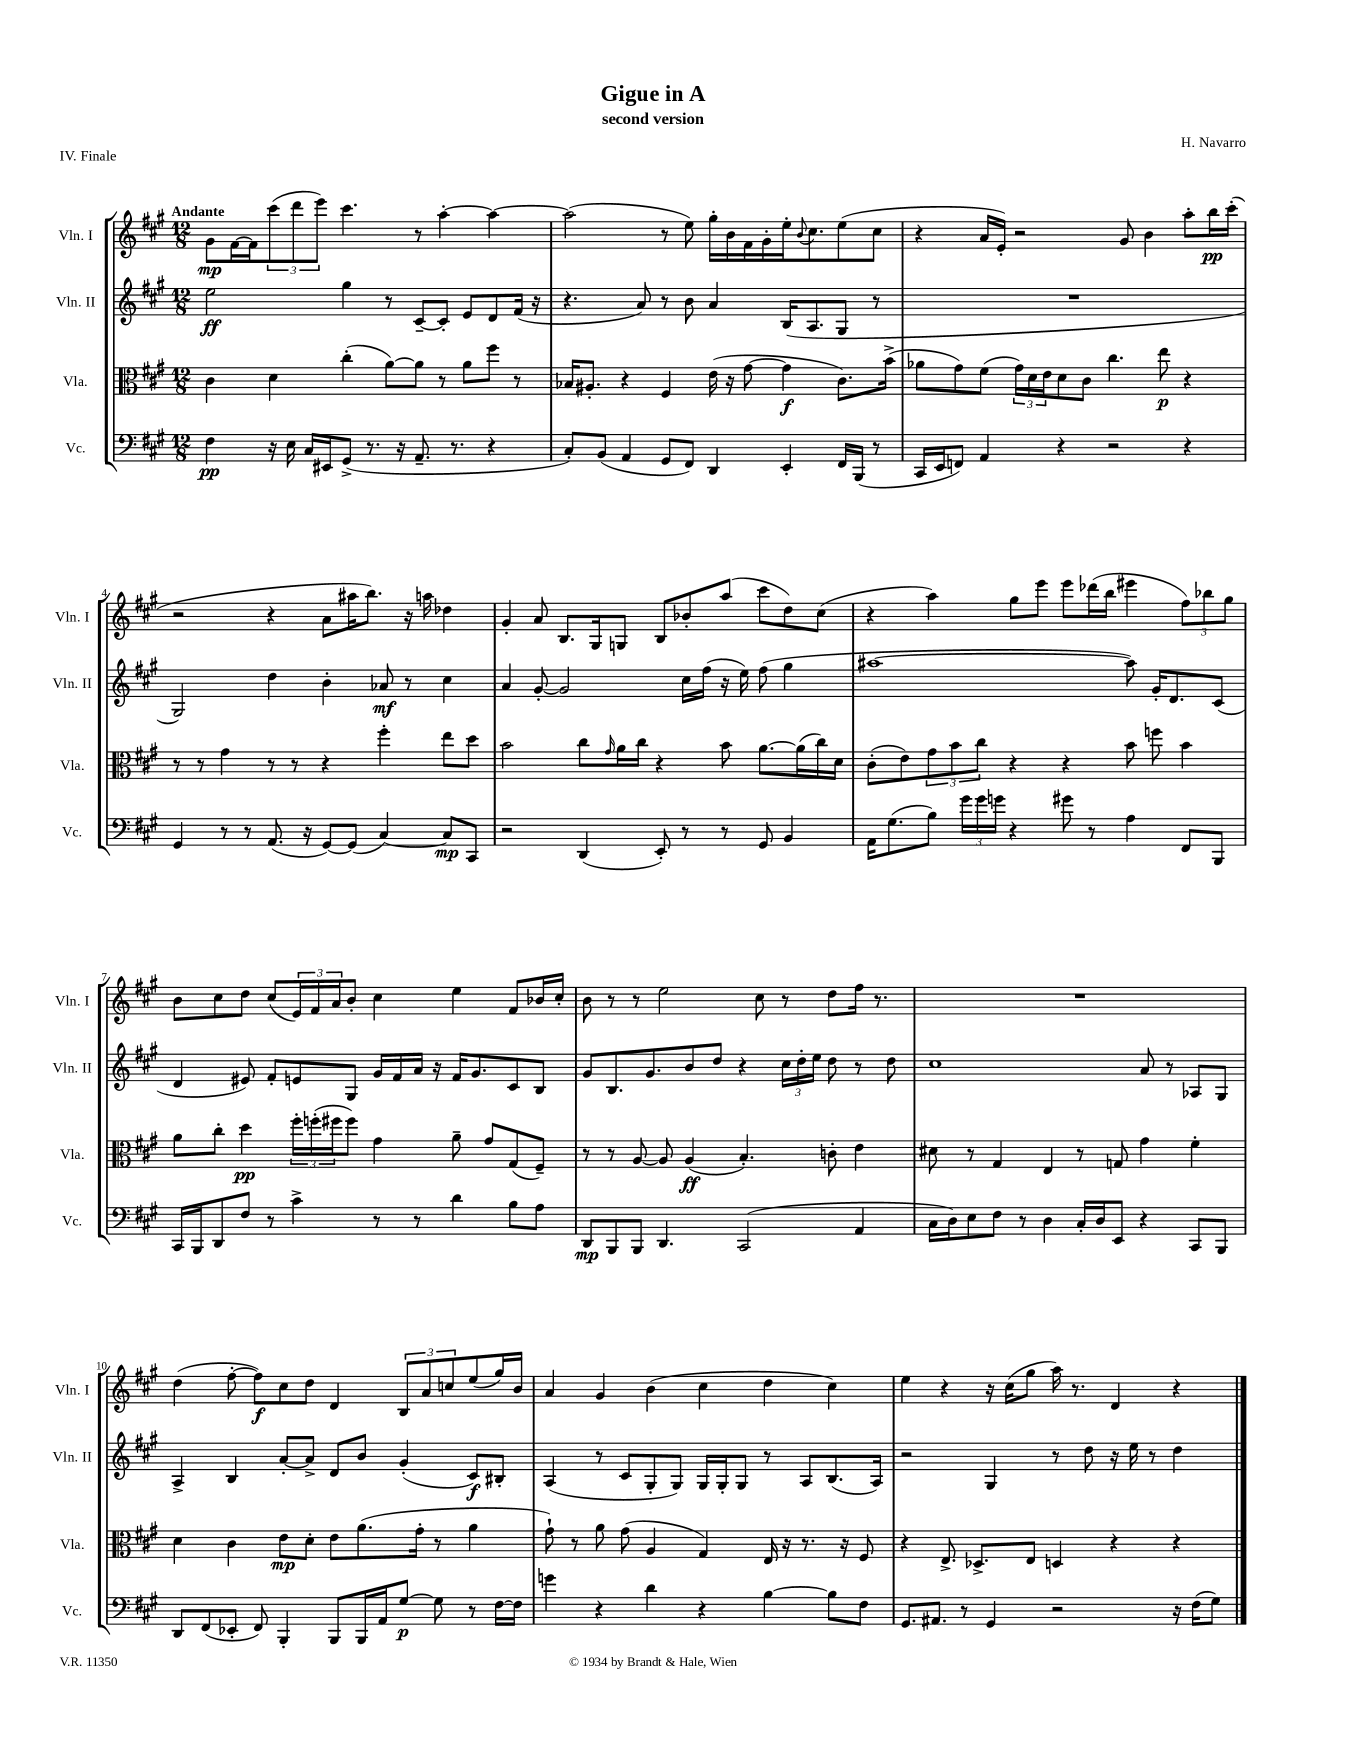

**kern	**dynam	**kern	**dynam	**kern	**dynam	**kern	**dynam
*part4	*part4	*part3	*part3	*part2	*part2	*part1	*part1
*staff4	*staff4	*staff3	*staff3	*staff2	*staff2	*staff1	*staff1
*I"Vc.	*	*I"Vla.	*	*I"Vln. II	*	*I"Vln. I	*
*I'Vc.	*	*I'Vla.	*	*I'Vln. II	*	*I'Vln. I	*
*clefF4	*	*clefC3	*	*clefG2	*	*clefG2	*
*k[f#c#g#]	*	*k[f#c#g#]	*	*k[f#c#g#]	*	*k[f#c#g#]	*
*M12/8	*	*M12/8	*	*M12/8	*	*M12/8	*
=1	=1	=1	=1	=1	=1	=1	=1
!	!	!	!	!	!	!LO:TX:a:B:t=Andante	!
4F#\	pp	4c#\	.	2ee\	ff	8g#\L	mp
.	.	.	.	.	.	[16f#\L	.
.	.	.	.	.	.	16f#\J]	.
16r	.	4d\	.	.	.	(12ccc#\	.
16E\	.	.	.	.	.	.	.
.	.	.	.	.	.	12ddd\	.
16C#/LL	.	.	.	.	.	.	.
.	.	.	.	.	.	12eee\J)	.
16EE#X/J	.	.	.	.	.	.	.
(8GG#^/J	.	(4cc#'\	.	4gg#\	.	4.ccc#\	.
8.r	.	.	.	.	.	.	.
.	.	[8a\L)	.	8r	.	.	.
16r	.	.	.	.	.	.	.
8.AA~/	.	8a\J]	.	[8c#~/L	.	8r	.
.	.	8r	.	8c#'/J]	.	[4aa'\	.
8.r	.	.	.	.	.	.	.
.	.	8a\L	.	8e/L	.	.	.
4r	.	8ff#\J	.	8d/	.	4aa\_	.
.	.	8r	.	(16f#/Jk	.	.	.
.	.	.	.	16r	.	.	.
=2	=2	=2	=2	=2	=2	=2	=2
8C#'/L)	.	16B-X/KL	.	4.r	.	(2aa\]	.
.	.	8.A#X'/J	.	.	.	.	.
(8BB/J	.	.	.	.	.	.	.
4AA/	.	4r	.	.	.	.	.
.	.	.	.	8a/)	.	.	.
8GG#/L	.	4F#/	.	8r	.	8r	.
8FF#/J)	.	.	.	8b\	.	8ee\)	.
4DD/	.	(16e\	.	4a/	.	16gg#'\LL	.
.	.	16r	.	.	.	16b\	.
.	.	[8g#\	.	.	.	16f#\	.
.	.	.	.	.	.	16g#'\	.
4EE'/	.	4g#\]	f	(16B/KL	.	16ee'\J	.
.	.	.	.	.	.	8qqb/	.
.	.	.	.	8.A/	.	8.cc#\	.
16FF#/LL	.	8.c#\L)	.	8G#/J	.	(8ee\	.
(16BBB/JJ	.	.	.	.	.	.	.
8r	.	.	.	8r	.	8cc#\J	.
.	.	(16b^\Jk	.	.	.	.	.
=3	=3	=3	=3	=3	=3	=3	=3
16CC#/LL	.	8a-X\L	.	1.r	.	4r	.
16EE/J	.	.	.	.	.	.	.
8FFn/J)	.	8g#\)	.	.	.	.	.
4AA/	.	(8f#\J	.	.	.	16a/LL	.
.	.	.	.	.	.	16e'/JJ)	.
.	.	24g#\LL)	.	.	.	2r	.
.	.	24d\	.	.	.	.	.
.	.	24e\J	.	.	.	.	.
4r	.	8d\	.	.	.	.	.
.	.	8c#\J	.	.	.	.	.
2r	.	4.cc#\	.	.	.	.	.
.	.	.	.	.	.	8g#/	.
.	.	.	.	.	.	4b\	.
.	.	8ee\	p	.	.	.	.
4r	.	4r	.	.	.	8aa'\L	.
.	.	.	.	.	.	16bb\L	pp
.	.	.	.	.	.	(16ccc#'\JJ	.
!!LO:LB:g=z
=4	=4	=4	=4	=4	=4	=4	=4
4GG#/	.	8r	.	2G#/)	.	2r	.
.	.	8r	.	.	.	.	.
8r	.	4g#\	.	.	.	.	.
8r	.	.	.	.	.	.	.
(8.AA/	.	8r	.	4dd\	.	4r	.
.	.	8r	.	.	.	.	.
16r	.	.	.	.	.	.	.
[8GG#/L)	.	4r	.	4b'\	.	8a\L	.
(8GG#/J]	.	.	.	.	.	16aa#X\K	.
.	.	.	.	.	.	8.bb\J)	.
[4C#/)	.	4ff#'\	.	8a-X/	mf	.	.
.	.	.	.	8r	.	16r	.
.	.	.	.	.	.	16aan\	.
8C#/L]	mp	8ee\L	.	4cc#\	.	4dd-X\	.
8CC#/J	.	8dd\J	.	.	.	.	.
=5	=5	=5	=5	=5	=5	=5	=5
2r	.	2b\	.	4a/	.	4g#'/	.
.	.	.	.	[8g#'/	.	8a/	.
.	.	.	.	2g#/]	.	8.B/L	.
(4DD/	.	8cc#\L	.	.	.	.	.
.	.	.	.	.	.	16G#/k	.
.	.	16qqg#/	.	.	.	.	.
.	.	16a\L	.	.	.	8Gn/J	.
.	.	16cc#\JJ	.	.	.	.	.
8EE'/)	.	4r	.	.	.	8B/L	.
8r	.	.	.	16cc#\LL	.	8b-X'/	.
.	.	.	.	(16ff#\JJ	.	.	.
8r	.	8b\	.	16r	.	(8aa/J	.
.	.	.	.	16ee\)	.	.	.
8GG#/	.	[8.a\L	.	(8ff#\	.	8ccc#\L	.
4BB/	.	.	.	4gg#\	.	8dd\)	.
.	.	(16a\L]	.	.	.	.	.
.	.	16cc#\)	.	.	.	(8cc#\J	.
.	.	16d\JJ	.	.	.	.	.
=6	=6	=6	=6	=6	=6	=6	=6
16AA\KL	.	(8c#'\L	.	[1aa#X	.	4r	.
(8.G#\	.	.	.	.	.	.	.
.	.	8e\)	.	.	.	.	.
8B\J)	.	12g#\	.	.	.	4aa\)	.
.	.	12b\	.	.	.	.	.
24g#\LL	.	.	.	.	.	.	.
24g#\	.	12cc#\J	.	.	.	.	.
24gn\JJ	.	.	.	.	.	.	.
4r	.	4r	.	.	.	8gg#\L	.
.	.	.	.	.	.	8eee\J	.
8g#X\	.	4r	.	.	.	8eee\L	.
8r	.	.	.	.	.	(16ddd-X\L	.
.	.	.	.	.	.	16bb\JJ	.
4A\	.	8b\	.	8aa#\])	.	4eee#X\	.
.	.	8ffn\	.	16g#'/KL	.	.	.
.	.	.	.	8.d/	.	.	.
8FF#/L	.	4b\	.	.	.	12ff#\L)	.
.	.	.	.	.	.	12bb-X\	.
8BBB/J	.	.	.	(8c#/J	.	.	.
.	.	.	.	.	.	12gg#\J	.
!!LO:LB:g=z
=7	=7	=7	=7	=7	=7	=7	=7
16CC#/LL	.	8a\L	.	4d/	.	8b\L	.
16BBB/J	.	.	.	.	.	.	.
8DD/	.	8cc#'\J	.	.	.	8cc#\	.
8F#/J	.	4dd\	pp	8e#X/)	.	8dd\J	.
8r	.	.	.	8f#'/L	.	(8cc#/L	.
4c#^\	.	24ff#'\LL	.	8en/	.	24e/L)	.
.	.	(24ffn'\	.	.	.	24f#/	.
.	.	24ff#X\J	.	.	.	24a/J	.
.	.	8ff#\J)	.	8G#/J	.	8b'/J	.
8r	.	4g#\	.	16g#/LL	.	4cc#\	.
.	.	.	.	16f#/	.	.	.
8r	.	.	.	16a/JJ	.	.	.
.	.	.	.	16r	.	.	.
4d\	.	8a~\	.	16f#/KL	.	4ee\	.
.	.	.	.	8.g#/	.	.	.
.	.	8g#/L	.	.	.	.	.
8B\L	.	(8G#/	.	8c#/	.	8f#/L	.
8A\J	.	8F#~/J)	.	8B/J	.	16b-X/L	.
.	.	.	.	.	.	16cc#'/JJ	.
=8	=8	=8	=8	=8	=8	=8	=8
8DD/L	mp	8r	.	8g#/L	.	8b\	.
8BBB/	.	8r	.	8.B/	.	8r	.
8BBB/J	.	[8A/	.	.	.	8r	.
.	.	.	.	8.g#/	.	.	.
4.DD/	.	8A/]	.	.	.	2ee\	.
.	.	(4A/	ff	8b/	.	.	.
.	.	.	.	8dd/J	.	.	.
(2CC#/	.	4.B'/)	.	4r	.	.	.
.	.	.	.	.	.	8cc#\	.
.	.	.	.	24cc#\LL	.	8r	.
.	.	.	.	24dd'\	.	.	.
.	.	.	.	24ee\JJ	.	.	.
.	.	8cn'\	.	8dd\	.	8dd\L	.
4AA/	.	4e\	.	8r	.	16ff#\Jk	.
.	.	.	.	.	.	8.r	.
.	.	.	.	8dd\	.	.	.
=9	=9	=9	=9	=9	=9	=9	=9
16C#\LL	.	8d#X\	.	1cc#	.	1.r	.
16D\J)	.	.	.	.	.	.	.
8E\	.	8r	.	.	.	.	.
8F#\J	.	4G#/	.	.	.	.	.
8r	.	.	.	.	.	.	.
4D\	.	4E/	.	.	.	.	.
16C#'/LL	.	8r	.	.	.	.	.
16D/J	.	.	.	.	.	.	.
8EE/J	.	8Gn/	.	.	.	.	.
4r	.	4g#\	.	8a/	.	.	.
.	.	.	.	8r	.	.	.
8CC#/L	.	4f#'\	.	8A-X/L	.	.	.
8BBB/J	.	.	.	8G#/J	.	.	.
!!LO:LB:g=z
=10	=10	=10	=10	=10	=10	=10	=10
8DD/L	.	4d\	.	4A^/	.	(4dd\	.
(8FF#/	.	.	.	.	.	.	.
8EE-X'/J	.	4c#\	.	4B/	.	[8ff#'\	.
8FF#/)	.	.	.	.	.	8ff#\L])	f
4BBB'/	.	8e\L	mp	[8a'/L	.	8cc#\	.
.	.	8d'\J	.	8a^/J]	.	8dd\J	.
8BBB/L	.	8e\L	.	8d/L	.	4d/	.
16BBB/L	.	(8.a\	.	8b/J	.	.	.
16AA/J	.	.	.	.	.	.	.
[8G#/J	p	.	.	(4g#'/	.	12B/L	.
.	.	16g#'\Jk	.	.	.	.	.
.	.	.	.	.	.	12a/	.
8G#\]	.	8r	.	.	.	.	.
.	.	.	.	.	.	12ccn/	.
8r	.	4a\	.	8c#/L)	f	(8ee/	.
[16F#\LL	.	.	.	8B#X'/J	.	16gg#/L)	.
16F#\JJ]	.	.	.	.	.	16b/JJ	.
=11	=11	=11	=11	=11	=11	=11	=11
4gn\	.	8g#`\)	.	(4A/	.	4a/	.
.	.	8r	.	.	.	.	.
4r	.	8a\	.	8r	.	4g#/	.
.	.	(8g#\	.	8c#/L	.	.	.
4d\	.	4A/	.	8G#'/	.	(4b\	.
.	.	.	.	8G#/J)	.	.	.
4r	.	4G#/)	.	16G#/LL	.	4cc#\	.
.	.	.	.	16G#'/J	.	.	.
.	.	.	.	8G#/J	.	.	.
[4B\	.	16E/	.	8r	.	4dd\	.
.	.	16r	.	.	.	.	.
.	.	8.r	.	8A/L	.	.	.
8B\L]	.	.	.	(8.B/	.	4cc#\)	.
.	.	16r	.	.	.	.	.
8F#\J	.	8F#/	.	.	.	.	.
.	.	.	.	16A/Jk)	.	.	.
=12	=12	=12	=12	=12	=12	=12	=12
8.GG#/L	.	4r	.	2r	.	4ee\	.
8.AA#X/J	.	.	.	.	.	.	.
.	.	8.E^/	.	.	.	4r	.
8r	.	.	.	.	.	.	.
.	.	8.D-X^/L	.	.	.	.	.
4GG#/	.	.	.	4G#/	.	16r	.
.	.	.	.	.	.	(16cc#\KL	.
.	.	8E/J	.	.	.	8gg#\J	.
2r	.	4Dn/	.	8r	.	16aa\)	.
.	.	.	.	.	.	8.r	.
.	.	.	.	8dd\	.	.	.
.	.	4r	.	16r	.	4d/	.
.	.	.	.	16ee\	.	.	.
.	.	.	.	8r	.	.	.
16r	.	4r	.	4dd\	.	4r	.
(16F#\KL	.	.	.	.	.	.	.
8G#\J)	.	.	.	.	.	.	.
==	==	==	==	==	==	==	==
*-	*-	*-	*-	*-	*-	*-	*-
